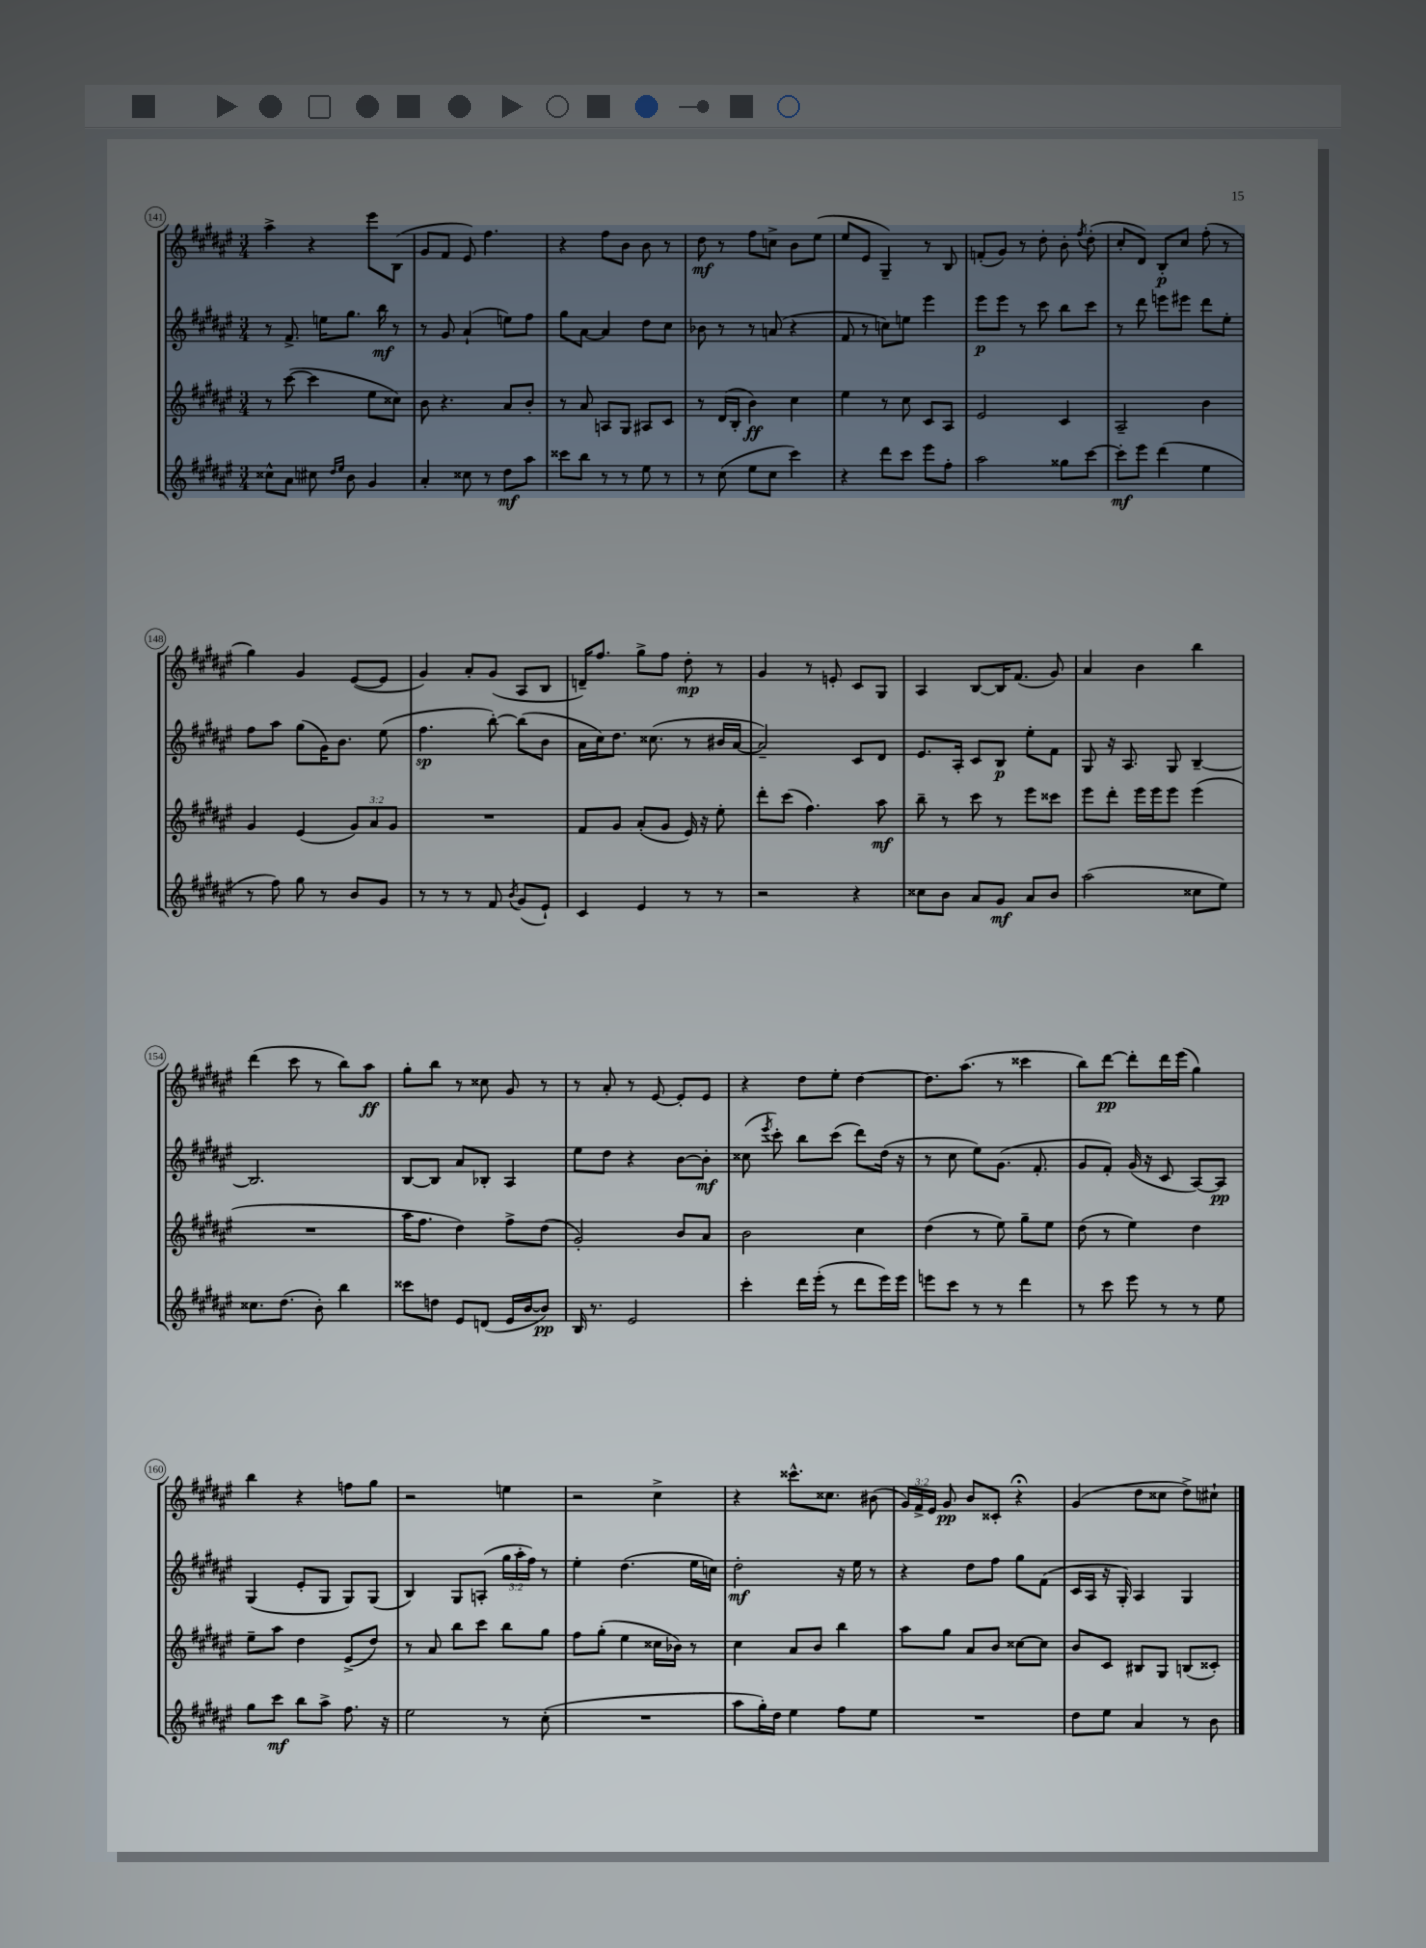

**kern	**kern	**kern	**kern
*staff4	*staff3	*staff2	*staff1
*clefG2	*clefG2	*clefG2	*clefG2
*k[f#c#g#d#a#e#]	*k[f#c#g#d#a#e#]	*k[f#c#g#d#a#e#]	*k[f#c#g#d#a#e#]
*M3/4	*M3/4	*M3/4	*M3/4
8cc##^^	8r	8r	4aa#^
8a#	([8ccc#	8.f#^	.
8cc#	4ccc#]	.	4r
.	.	16ee	.
16qqdd#	.	.	.
16qqee#	.	.	.
8b	.	8.gg#	.
4g#	8ee#	.	8eee#
.	.	16bb	.
.	8cc##)	8r	(8B
=	=	=	=
4a#'	8b	8r	8g#
.	4.r	8g#	8f#
8cc##	.	(4a#`	8e#)
8r	.	.	4.ff#
8dd#	8a#	8ee)	.
8aa#	8b'	8ff#	.
=	=	=	=
8ccc##	8r	8gg#	4r
8bb	8a#	[8a#	.
8r	8A	4a#]	8ff#
8r	8G#	.	8b
8ee#	8A#	8dd#	8b
8r	8c#	8cc#	8r
=	=	=	=
8r	8r	8b-	8dd#
(8cc#	(16d#	8r	8r
.	16B'	.	.
8ee#	4b)	8r	8ff#
8cc#	.	(8a	8cc^
4ccc#)	4cc#	4r	8b
.	.	.	(8ee#
=	=	=	=
4r	4ee#	8f#	8ee#
.	.	8r	8e#
8ddd#	8r	8cc)	4G#~)
8ccc#	8cc#	8ee	.
8eee#	8c#	4eee#	8r
8ff#'	8A#	.	8B
=	=	=	=
2aa#	2e#	8eee#	(8f'
.	.	8eee#	8g#)
.	.	8r	8r
.	.	8ccc#	8dd#'
8gg##	4c#	8bb	8b'
.	.	.	8qff#
[8ccc#	.	8ccc#	(8dd#'
=	=	=	=
8ccc#']	2A#~	8r	8cc#'
8eee#	.	8ddd#	8d#)
(4ddd#	.	8eee	8B'
.	.	8eee#	8cc#
4ee#	4b	8ddd#	(8ff#'
.	.	8ee#'	8r
=	=	=	=
8r	4g#	8ff#	4gg#)
8ff#)	.	8aa#	.
8gg#	(4e#	(8gg#	4g#
8r	.	16g#)	.
.	.	8.b	.
8b	12g#)	.	([8e#
.	12a#	.	.
8g#	.	(8ee#	8e#]
.	12g#	.	.
=	=	=	=
8r	2.r	4.ff#	4g#)
8r	.	.	.
8r	.	.	8a#'
8f#	.	[8bb')	(8g#
8qb	.	.	.
(8g#	.	(8bb]	8A#
8e#`)	.	8b	8B
=	=	=	=
4c#	8f#	16a#	16d~)
.	.	16cc#)	8.ff#
.	8g#	8.dd#	.
4e#	(8a#'	.	8gg#^
.	.	(8.cc##	.
.	8g#	.	8ff#
8r	16e#)	8r	8dd#'
.	16r	.	.
8r	8ee#'	16b#	8r
.	.	[16a#	.
=	=	=	=
2r	8ddd#'	2a#~])	4g#
.	(8ccc#	.	.
.	4.ff#)	.	8r
.	.	.	8e'
4r	.	8c#	8c#
.	8aa#	8d#	8G#
=	=	=	=
8cc##	8bb~	8.e#	4A#
8b	8r	.	.
.	.	16A#'	.
8a#	8ccc#	8c#	[8B
8g#	8r	8B	16B]
.	.	.	(8.f#
8a#	8eee#	8ee#'	.
8b	8ccc##	8f#	8g#)
=	=	=	=
(2aa#	8eee#	8G#	4a#
.	8ddd#'	16r	.
.	.	8.A#	.
.	16eee#	.	4b
.	16eee#	.	.
.	8eee#	8G#	.
8cc##	(4eee#	[4B~	4bb
8ee#)	.	.	.
=	=	=	=
8.cc##	2.r	2.B]	(4ddd#
(8.dd#	.	.	.
.	.	.	8ccc#
8b')	.	.	8r
4bb	.	.	8bb)
.	.	.	8aa#
=	=	=	=
8ccc##	16aa#	[8B	8gg#'
.	8.ff#	.	.
8dd	.	8B]	8bb
8e#	4dd#)	8a#	8r
(8d	.	8B-'	8cc##
16e#	8ff#^	4A#	8g#
[16b	.	.	.
8b])	(8dd#	.	8r
=	=	=	=
16B	2g#')	8ee#	8r
8.r	.	.	.
.	.	8dd#	8a#'
2e#	.	4r	8r
.	.	.	[8e#
.	8b	[8b	8e#']
.	8a#	8b']	8e#
=	=	=	=
4ccc#'	2b	(8cc##	4r
.	.	8qeee#	.
.	.	8ccc#')	.
16ddd#	.	8bb	8dd#
(16eee#'	.	.	.
8r	.	(8ccc#	8ee#'
8ddd#	4cc#	8ddd#)	[4dd#
16eee#)	.	(16dd#	.
16eee#	.	16r	.
=	=	=	=
8eee	(4dd#	8r	8.dd#]
8ccc#	.	8cc#	.
.	.	.	(8.aa#
8r	8r	8ee#)	.
8r	8ee#)	(8.g#	8r
4ddd#	8gg#~	.	4ccc##
.	.	8.f#'	.
.	8ee#	.	.
=	=	=	=
8r	(8dd#	8g#	8bb)
8ccc#	8r	8f#')	[8ddd#
8eee#	4ee#)	(16g#	8ddd#']
.	.	16r	.
8r	.	8c#	16ddd#
.	.	.	(16eee#
8r	4dd#	[8A#)	4gg#)
8ee#	.	8A#]	.
=	=	=	=
8gg#	8ee#~	(4G#	4bb
8ccc#	8aa#	.	.
8bb	4dd#	8e#'	4r
8aa#^	.	8G#	.
8.ff#	(8e#^	8G#)	8ff
.	8dd#)	(8G#	8gg#
16r	.	.	.
=	=	=	=
2ee#	8r	4B)	2r
.	8a#	.	.
.	8bb	8G#	.
.	8ccc#	(8A'	.
8r	8bb	24gg#	4ee
.	.	24aa#'	.
.	.	24ff#)	.
(8cc#'	8gg#	8r	.
=	=	=	=
2.r	8ff#	4ee#'	2r
.	(8gg#'	.	.
.	4ee#	(4.dd#	.
.	16cc##	.	4cc#^
.	16b-)	.	.
.	8r	16ee#	.
.	.	16cc)	.
=	=	=	=
8aa#	4cc#	2dd#'	4r
16gg#')	.	.	.
16dd#	.	.	.
4ee#	8a#	.	8.ccc##^^
.	8b	.	.
.	.	.	8.cc##
8ff#	4bb	16r	.
.	.	16ee#	.
8ee#	.	8r	(8b#
=	=	=	=
2.r	8aa#	4r	24g#)
.	.	.	24f#^
.	.	.	24e#
.	8gg#	.	8g#
.	8a#	8dd#	8b
.	8b	8ff#	8c##'
.	[8cc##	8gg#	4r;
.	8cc##]	(8f#	.
=	=	=	=
8dd#	8b	16c#	(4g#
.	.	16A#	.
8ee#	8c#	16r	.
.	.	16G#')	.
4a#	8B#	4A#	8dd#
.	8G#	.	8cc##
8r	(8B	4G#	8dd#^)
8b	8c##')	.	8cc#`
==	==	==	==
*-	*-	*-	*-
